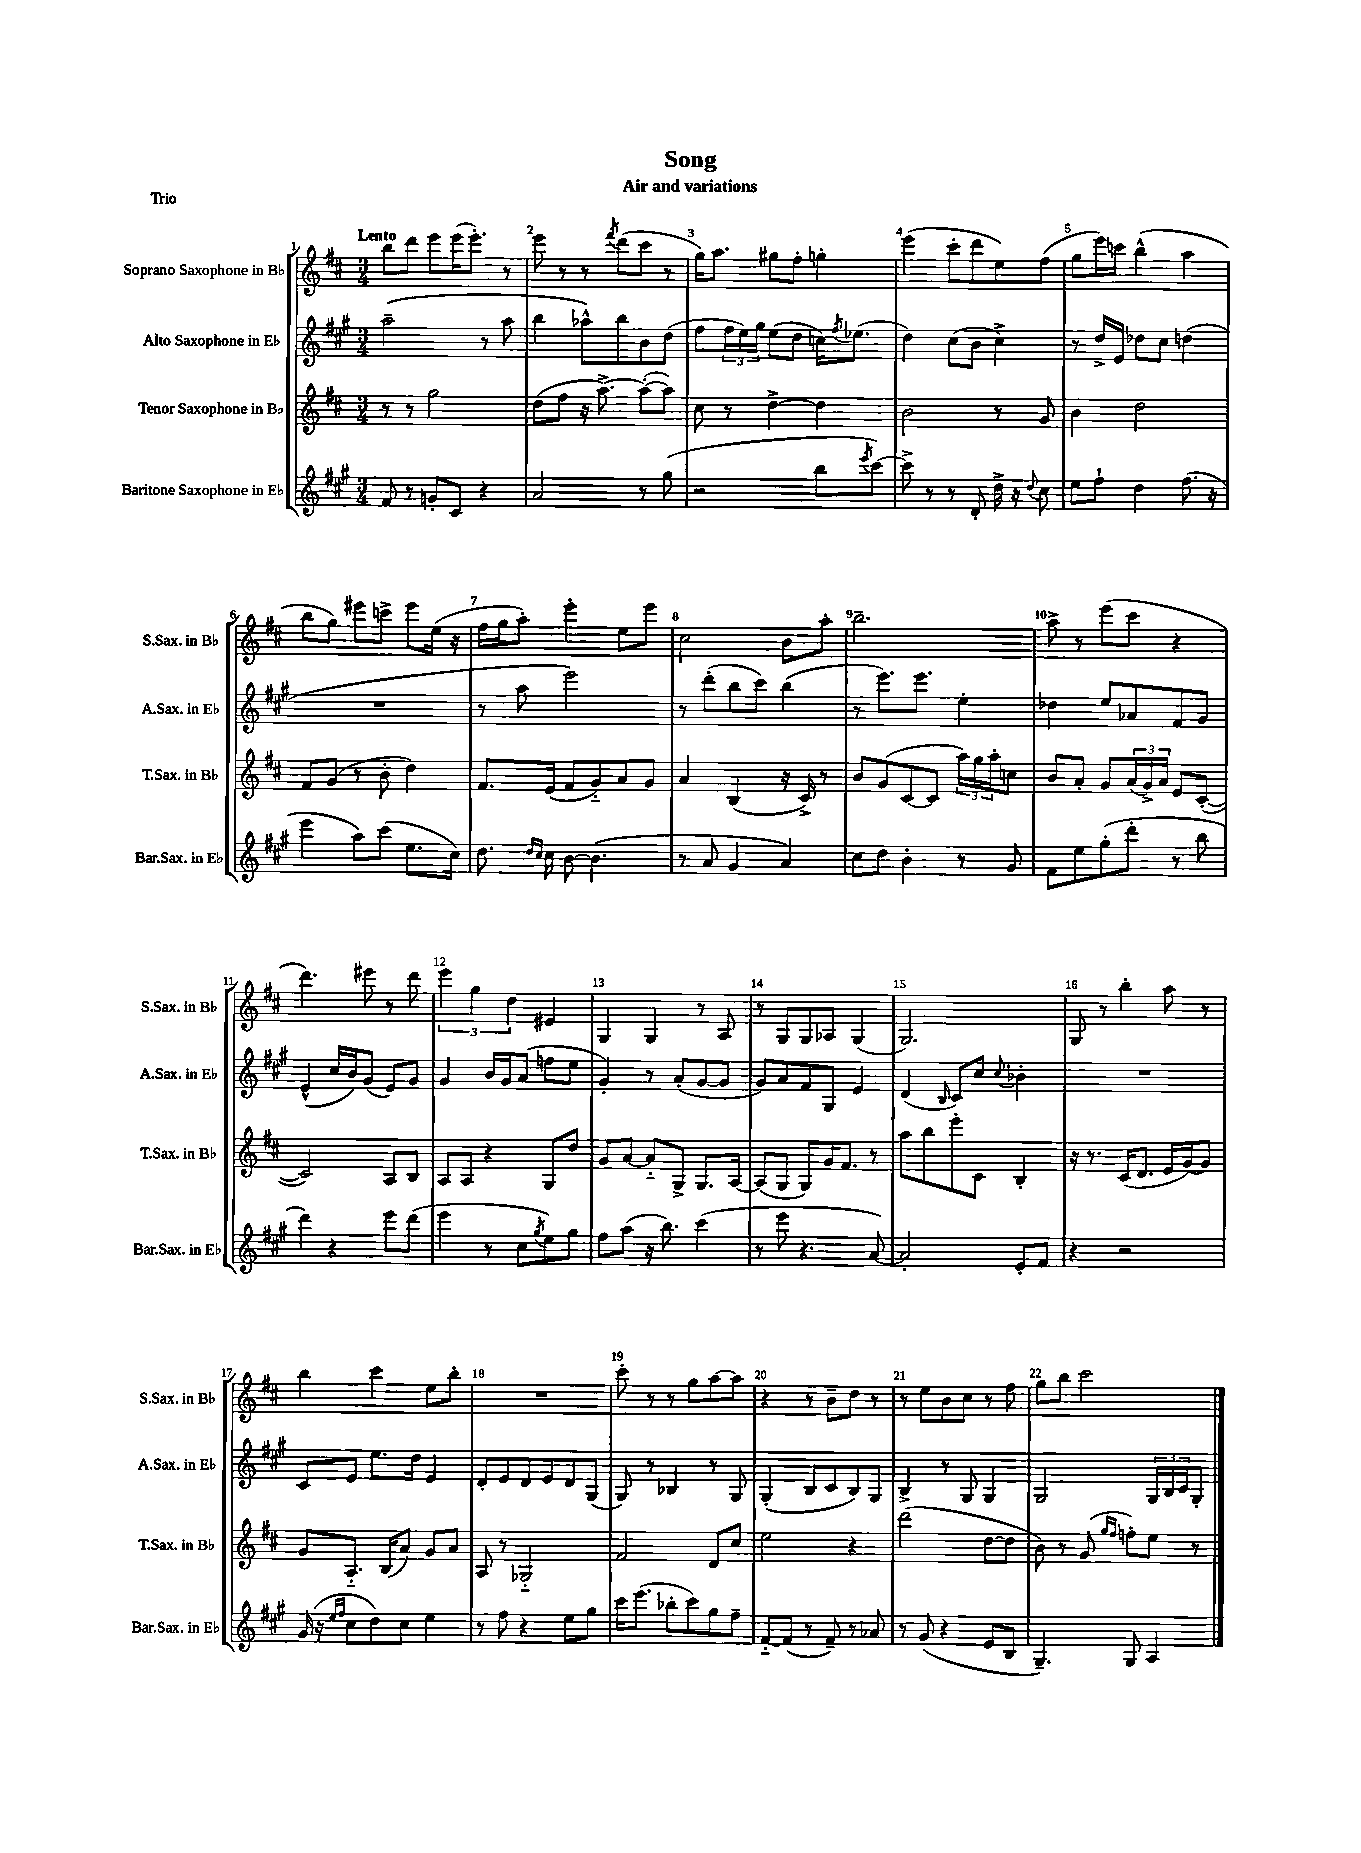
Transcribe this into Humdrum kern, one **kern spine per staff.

**kern	**kern	**kern	**kern
*part4	*part3	*part2	*part1
*staff4	*staff3	*staff2	*staff1
*I"Baritone Saxophone in E♭	*I"Tenor Saxophone in B♭	*I"Alto Saxophone in E♭	*I"Soprano Saxophone in B♭
*I'Bar.Sax. in E♭	*I'T.Sax. in B♭	*I'A.Sax. in E♭	*I'S.Sax. in B♭
*clefG2	*clefG2	*clefG2	*clefG2
*k[f#c#g#]	*k[f#c#]	*k[f#c#g#]	*k[f#c#]
*M3/4	*M3/4	*M3/4	*M3/4
=1	=1	=1	=1
!	!	!	!LO:TX:a:B:t=Lento
8f#/	8r	(2aa~\	8bb\L
8r	8r	.	8ddd\J
8gn'/L	2gg\	.	8eee\L
8c#/J	.	.	(16eee\K
.	.	.	8.eee'\J)
4r	.	8r	.
.	.	8aa\	8r
=2	=2	=2	=2
2a/	(8dd\L	4bb\	8eee\
.	8ff#\J	.	8r
.	16r	8aa-X^^\L)	8r
.	[8.aa^\)	.	.
.	.	.	8qfff#/
.	.	8bb\	(8ddd\L
8r	(8aa'\L_	8b\	8ccc#\J
(8gg#\	8aa\J])	(8dd\J	8r
=3	=3	=3	=3
2r	8cc#\	8ff#\L	16gg\KL)
.	.	.	8.aa\J
.	8r	24ff#\L	.
.	.	24ee\)	.
.	.	24gg#\JJ	.
.	[4dd^\	(8ee\L	8gg#X\L
.	.	8dd\J	8ff#'\J
8bb\L	4dd\]	16ccn\KL)	4ggn'\
.	.	8qff#/	.
.	.	(8.ee-X\J	.
8qeee/	.	.	.
[8ccc#\J)	.	.	.
=4	=4	=4	=4
8ccc#^\]	2b\	4dd\)	(4eee\
8r	.	.	.
8r	.	(8cc#\L	8ccc#'\L
8d'/	.	8b\J	8ddd\
16dd^\	8r	4cc#^\)	8ee\)
16r	.	.	.
8qqdd/	.	.	.
8cc#\	8g/	.	(8ff#\J
=5	=5	=5	=5
8ee\L	4b\	8r	8gg\L
8ff#`\J	.	16dd^/LL	16eee\L)
.	.	16e/JJ	16cccn\JJ
4dd\	2dd\	8dd-X\L	(4bb^^\
.	.	8cc#\J	.
(8.ff#\	.	(4ddn\	4aa\
16r	.	.	.
!!LO:LB:g=z
=6	=6	=6	=6
4eee\	8f#/L	2.r	8bb\L
.	(8g/J	.	8gg\J)
8aa\L)	8r	.	8eee#X\L
(8ccc#\J	8b'\	.	8cccn^\J
8.ee\L	4dd\)	.	8eee#\L
.	.	.	(16ee\Jk
16cc#\Jk)	.	.	16r
=7	=7	=7	=7
8.dd\	8.f#/L	8r	16ff#\LL
.	.	.	16gg\J
.	.	8aa\	8aa'\J)
16qqdd/LL	.	.	.
16qqcc#/JJ	.	.	.
16cc#\	(16e/Jk	.	.
[8b\	8f#/L	2eee\)	4eee'\
(4.b\]	8g/)	.	.
.	8a/	.	8ee\L
.	8g/J	.	8eee\J
=8	=8	=8	=8
8r	4a/	8r	2cc#\
8a/	.	(8ddd'\L	.
4g#/	(4B/	8bb\	.
.	.	8ccc#\J)	.
4a/)	16r	(4bb\	8b\L
.	16c#^/)	.	.
.	8r	.	8aa'\J
=9	=9	=9	=9
8cc#\L	8b/L	8r	2.bb~\
8dd\J	(8g/	8.eee\L)	.
4b'\	[8c#/	.	.
.	.	8.eee\J	.
.	8c#/J]	.	.
8r	24aa\LL)	4ee'\	.
.	24gg\	.	.
.	24aa'\J	.	.
8g#/	8ccn\J	.	.
=10	=10	=10	=10
8f#\L	8b/L	4dd-X\	8aa^\
8ee\	8a'/J	.	8r
(8gg#'\	8g/L	8ee/L	(8eee\L
8ddd'\J	(24a/L	8a-X/	8ccc#\J
.	24g^/)	.	.
.	24a/JJ	.	.
8r	8e/L	8f#/	4r
8bb\	([8c#'/J	8g#/J	.
!!LO:LB:g=z
=11	=11	=11	=11
4ddd\)	2c#/])	(4e^^/	4.ddd\)
4r	.	16cc#/LL	.
.	.	16b/J)	.
.	.	(8g#/J	8eee#X\
8eee\L	8A/L	8e/L)	8r
(8ddd\J	8B/J	8g#/J	8ddd\
=12	=12	=12	=12
4eee\	8A/L	4g#/	6eee\
.	8A/J	.	.
.	.	.	6gg\
8r	4r	16b/LL	.
.	.	16g#/J	.
.	.	.	6dd\
8cc#\L	.	(8a/J	.
8qgg#/	.	.	.
8ee\)	8G/L	8ffn\L	4e#X/
8gg#\J	8dd/J	8ee\J	.
=13	=13	=13	=13
8ff#\L	8g/L	4g#'/)	4G/
(8aa\J	[8a/J	.	.
16r	8a/L]	8r	4G/
8.bb\)	.	.	.
.	8G^/J	(8a'/L	.
(4ccc#\	8.G/L	[8g#/	8r
.	.	8g#/J]	8A/
.	[16A/Jk	.	.
=14	=14	=14	=14
8r	(8A/L]	8g#/L)	8r
8eee\	8G/J	8a/	8G/L
4.r	8G/L)	8f#/	8G/
.	16g/K	8G#/J	8A-X/J
.	8.f#/J	.	.
.	.	4e/	(4G/
[8a/)	8r	.	.
=15	=15	=15	=15
2a'/]	8aa\L	(4d/	2.G/)
.	8bb\	.	.
.	.	16qqB/	.
.	8eee'\	8c#/L)	.
.	8c#\J	8cc#/J	.
.	.	8qqcc#/	.
8e'/L	4B'/	4b-X'\	.
8f#/J	.	.	.
=16	=16	=16	=16
4r	16r	2.r	8G/
.	8.r	.	.
.	.	.	8r
2r	(16c#/KL	.	4bb'\
.	8.d/J	.	.
.	16e/LL	.	8aa\
.	[16g/J)	.	.
.	8g/J]	.	8r
!!LO:LB:g=z
=17	=17	=17	=17
(16g#/	8g/L	8c#/L	4bb\
16r	.	.	.
16qqee/LL	.	.	.
16qqff#/JJ	.	.	.
8cc#\L	8.A/J	8e/J	.
8dd\)	.	8.ee\L	4ccc#\
.	(16B/KL	.	.
8cc#\J	8a/J)	.	.
.	.	16dd\Jk	.
4ee\	8g/L	4e/	8ee\L
.	8a/J	.	8bb'\J
=18	=18	=18	=18
8r	8A/	8d'/L	2.r
8ff#\	8r	8e/	.
4r	2G-X/	8d/	.
.	.	8e/	.
8ee\L	.	8d/	.
8gg#\J	.	(8G#/J	.
=19	=19	=19	=19
16ccc#\KL	2f#/	8G#/)	8ccc#'\
(8.eee\J	.	.	.
.	.	8r	8r
8bb-X'\L	.	4B-X/	8r
8ccc#\)	.	.	8gg\L
8gg#\	8d/L	8r	[8aa\
8ff#~\J	8cc#/J	8G#/	8aa\J]
=20	=20	=20	=20
[8f#/L	2ee\	(4G#'/	4r
(8f#/J]	.	.	.
8r	.	8B/L	8r
8f#~/)	.	8c#/	8b~\L
8r	4r	8B/)	8dd\J
8a-X/	.	8G#/J	8r
=21	=21	=21	=21
8r	(2ddd\	4B^/	8r
(8g#/	.	.	8ee\L
4r	.	8r	8b\
.	.	8G#/	8cc#\J
8e/L	[8dd\L	4G#/	8r
8B/J	8dd\J]	.	8ff#\
=22	=22	=22	=22
4.G#~/)	8b\)	2G#/	8gg\L
.	8r	.	8bb\J
.	(8g/	.	2ccc#\
.	16qqgg/LL	.	.
.	16qqff#/JJ	.	.
8G#/	8ffn'\L)	.	.
4A/	8ee\J	24G#/LL	.
.	.	24B/	.
.	.	24c#/J	.
.	8r	8G#'/J	.
==	==	==	==
*-	*-	*-	*-
